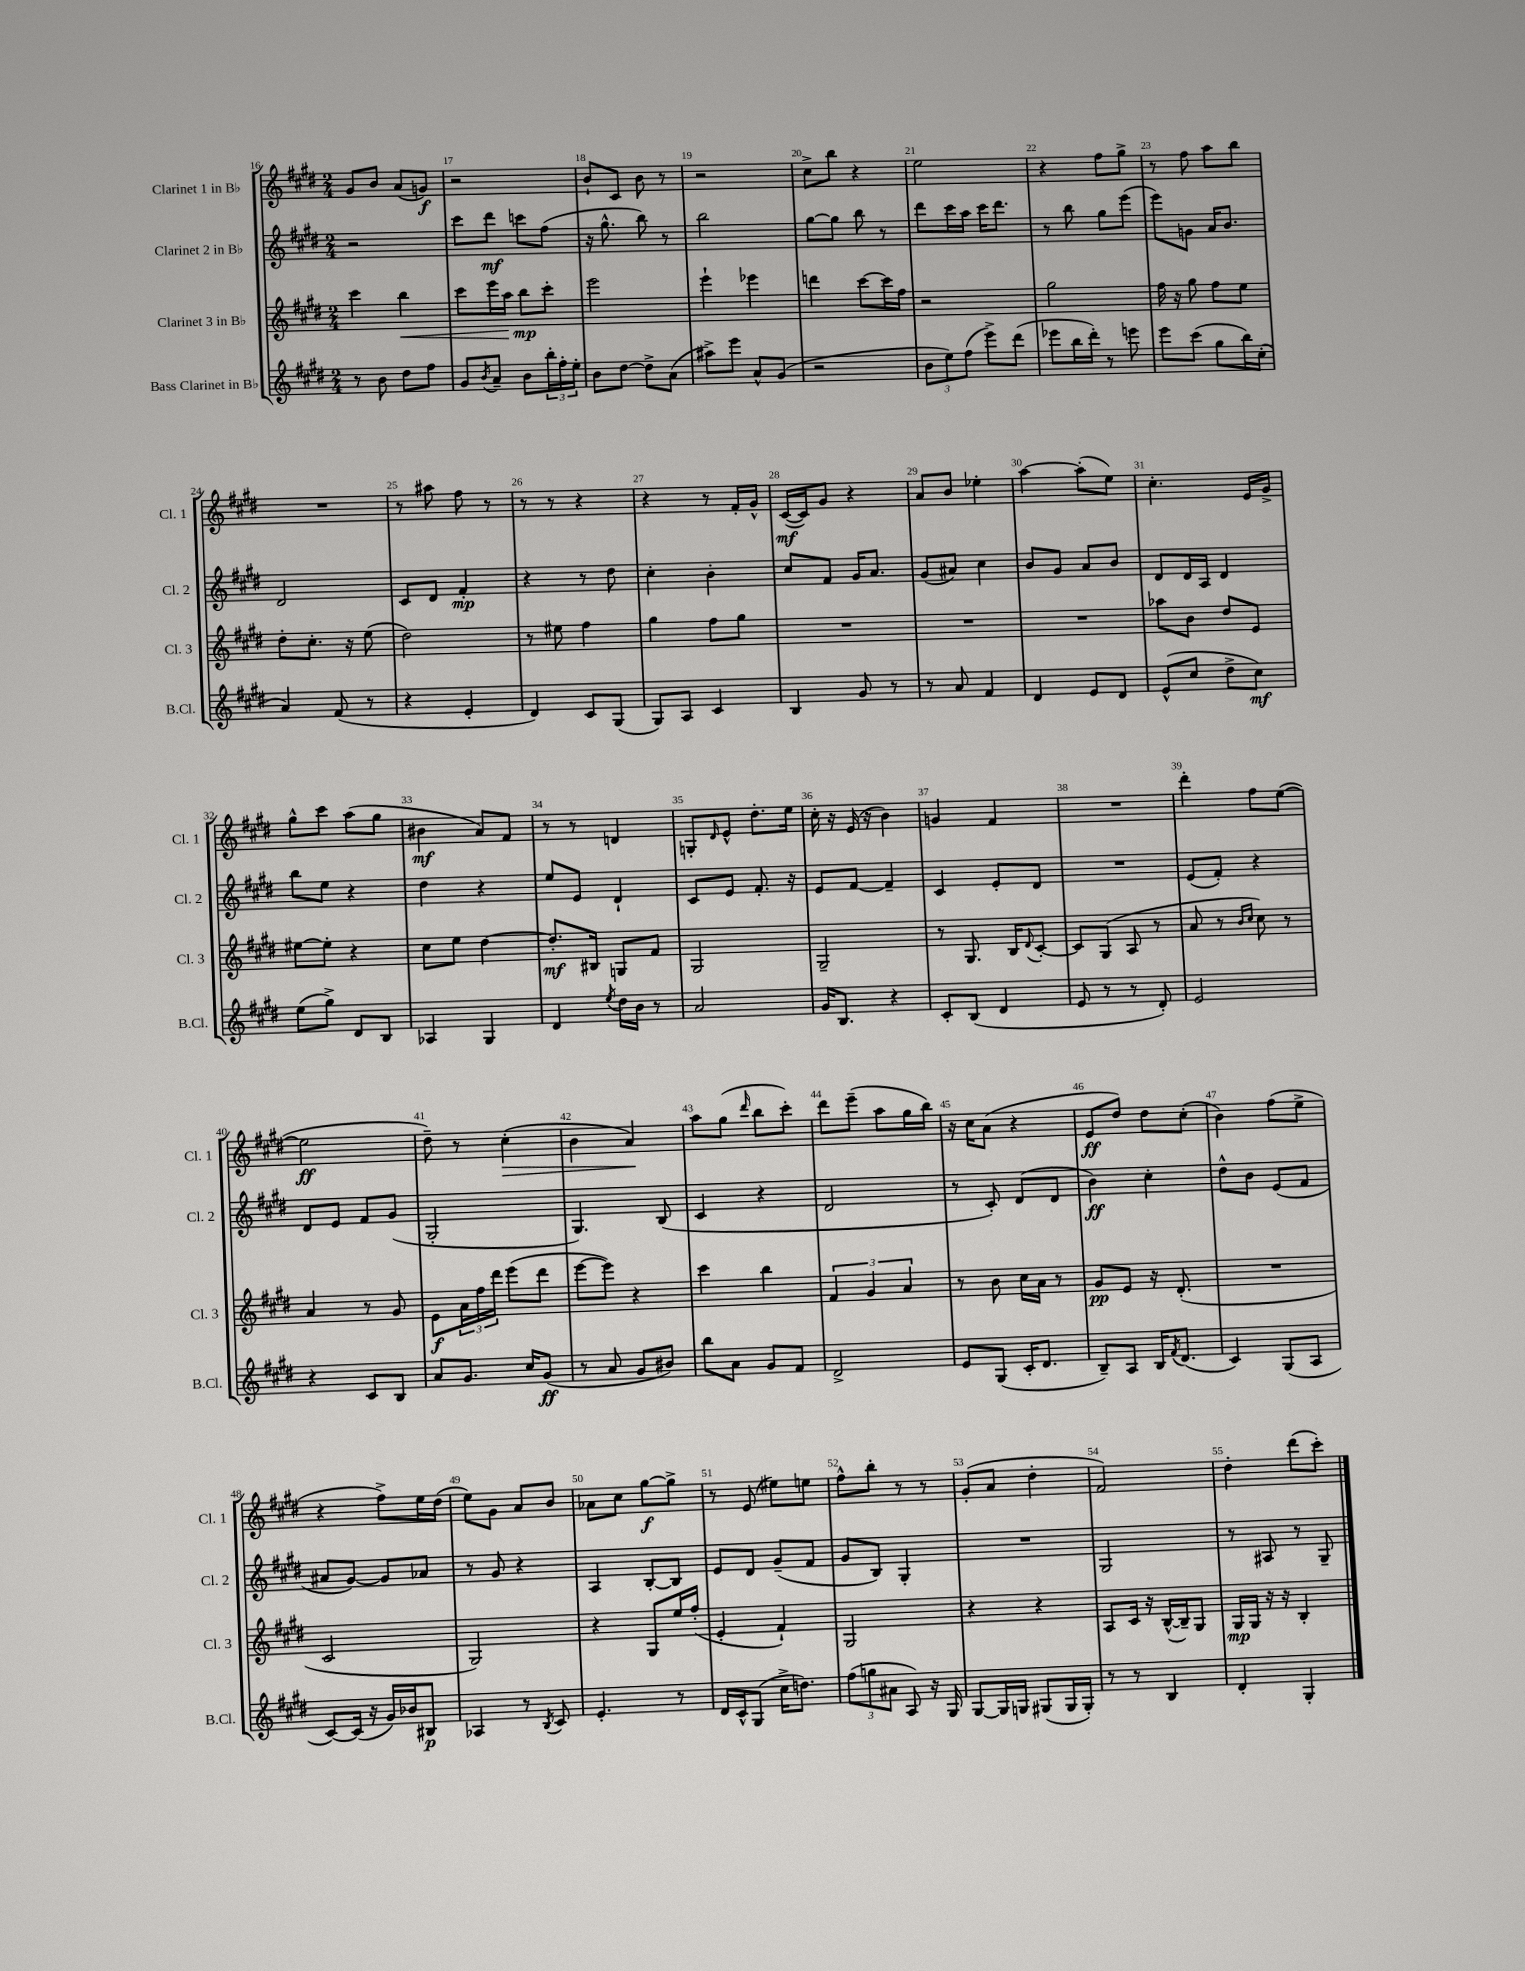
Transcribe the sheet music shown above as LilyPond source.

<<
\new StaffGroup <<
\new Staff = "s0" \with { instrumentName = "Clarinet 1 in Bb" shortInstrumentName = "Cl. 1" } {
    \clef treble \key e \major \numericTimeSignature \time 2/4
    gis'8 b'8 a'8( g'8\f) |
    r2 |
    b'8-! cis'8 b'8 r8 |
    r2 |
    cis''8-> b''8 r4 |
    e''2 |
    r4 fis''8 gis''8-> |
    r8 fis''8 a''8 b''8 |
    R2 |
    r8 ais''8 fis''8 r8 |
    r8 r8 r4 |
    r4 r8 fis'16-. gis'16-^ |
    cis'16~\mf( cis'16) gis'8 r4 |
    a'8 b'8 ees''4-. |
    a''4~ a''8-.( e''8) |
    cis''4.-. e'16 gis'16-> |
    gis''8-^ cis'''8 a''8( gis''8 |
    bis'4\mf a'8) fis'8 |
    r8 r8 d'4 |
    g8-. \grace { dis'16 } e'8-^ dis''8.-. e''16 |
    cis''16-. r16 e'16( r16 b'4) |
    g'4 fis'4 |
    R2 |
    dis'''4-. fis''8 e''8~( |
    e''2\ff |
    dis''8--) r8 cis''4-.\>( |
    b'4 a'4\!) |
    a''8 gis''8( \grace { dis'''16 } b''8 cis'''8-.) |
    dis'''8 e'''8--( a''8 gis''16 b''16) |
    r16 cis''16 a'8( r4 |
    e'8\ff dis''8) dis''8 cis''8-.( |
    b'4) fis''8( e''8-> |
    r4 fis''8->) e''16 dis''16( |
    e''8) gis'8 a'8 b'8 |
    aes'8 cis''8 gis''8~\f gis''8-> |
    r8 e'8( eis''8) e''8 |
    fis''8-^ b''8-. r8 r8 |
    gis'8-.( a'8 dis''4-. |
    fis'2) |
    dis''4-. dis'''8( cis'''8-.) \bar "|." |
}
\new Staff = "s1" \with { instrumentName = "Clarinet 2 in Bb" shortInstrumentName = "Cl. 2" } {
    \clef treble \key e \major \numericTimeSignature \time 2/4
    r2 |
    cis'''8 dis'''8\mf c'''8 fis''8( |
    r16 gis''8.-^ b''8) r8 |
    b''2 |
    gis''8~ gis''8 b''8 r8 |
    dis'''8 cis'''16 a''16 cis'''16 dis'''8. |
    r8 b''8 gis''8 e'''8( |
    e'''8) g'8 a'16 b'8. |
    dis'2 |
    cis'8 dis'8 fis'4-.\mp |
    r4 r8 dis''8 |
    cis''4-. b'4-. |
    cis''8 fis'8 gis'16 a'8. |
    gis'8( ais'8) cis''4 |
    b'8 gis'8 a'8 b'8 |
    dis'8 dis'16 a16 dis'4 |
    b''8 e''8 r4 |
    dis''4 r4 |
    e''8 e'8 dis'4-! |
    cis'8 e'8 fis'8.-. r16 |
    e'8 fis'8~ fis'4-- |
    cis'4 e'8-. dis'8 |
    R2 |
    e'8( fis'8-.) r4 |
    dis'8 e'8 fis'8 gis'8( |
    gis2-. |
    gis4.) b8( |
    cis'4 r4 |
    dis'2 |
    r8 cis'8-.) dis'8( dis'8 |
    b'4\ff) cis''4-. |
    dis''8-^ b'8 e'8( fis'8 |
    ais'8 gis'8~) gis'8 aes'8 |
    r8 gis'8 r4 |
    a4 b8~-. b8 |
    e'8 dis'8 gis'8--( fis'8 |
    gis'8 b8) gis4-. |
    R2 |
    gis2 |
    r8 ais8 r8 gis8-- \bar "|." |
}
\new Staff = "s2" \with { instrumentName = "Clarinet 3 in Bb" shortInstrumentName = "Cl. 3" } {
    \clef treble \key e \major \numericTimeSignature \time 2/4
    cis'''4 b''4\< |
    cis'''8 e'''16 a''16 b''8\mp\! cis'''8-. |
    e'''2 |
    e'''4-! ees'''4 |
    d'''4 cis'''8~ cis'''16 fis''16 |
    r2 |
    gis''2 |
    fis''16 r16 gis''8 fis''8 e''8 |
    dis''8-. cis''8.-. r16 e''8( |
    dis''2) |
    r8 eis''8 fis''4 |
    gis''4 fis''8 gis''8 |
    R2 |
    R2 |
    R2 |
    aes''8 b'8 dis''8 e'8 |
    eis''8~ eis''8-. r4 |
    cis''8 e''8 dis''4~ |
    dis''8.-.\mf bis16 g8 fis'8 |
    gis2 |
    gis2-- |
    r8 gis8. b16 \appoggiatura { dis'8 } cis'8~-. |
    cis'8 gis8( a8 r8 |
    a'8 r8 \grace { b'16 cis''16 } cis''8) r8 |
    a'4 r8 gis'8 |
    e'8\f \tuplet 3/2 { a'16 fis''16 dis'''16 } e'''8( dis'''8 |
    e'''8~ e'''8) r4 |
    cis'''4 b''4 |
    \tuplet 3/2 { fis'4 gis'4 a'4 } |
    r8 b'8 cis''16 a'16 r8 |
    gis'8\pp e'8 r16 dis'8.-.( |
    R2 |
    cis'2 |
    gis2) |
    r4 gis8 e''16 fis''16-.( |
    e'4-. fis'4-!) |
    gis2 |
    r4 r4 |
    a8 cis'16 r16 b16~-^( b16--) gis8 |
    gis16\mp gis16 r16 r16 b4-. \bar "|." |
}
\new Staff = "s3" \with { instrumentName = "Bass Clarinet in Bb" shortInstrumentName = "B.Cl." } {
    \clef treble \key e \major \numericTimeSignature \time 2/4
    r8 b'8 dis''8 fis''8 |
    gis'8 \acciaccatura { b'8 } a'8-- b'8 \tuplet 3/2 { b''16-. fis''16-. e''16-. } |
    b'8 dis''8~ dis''8-> a'8( |
    ais''8->) e'''8 a'8-^ gis'8( |
    r2 |
    \tuplet 3/2 { b'8 e''8) fis''8( } e'''8->) dis'''8( |
    ees'''8 b''16 dis'''16-.) r8 e'''8 |
    e'''8 cis'''8( gis''8 b''16) cis''16-.( |
    a'4) fis'8( r8 |
    r4 e'4-. |
    dis'4) cis'8 gis8( |
    gis8) a8 cis'4 |
    b4 gis'8 r8 |
    r8 a'8 fis'4 |
    dis'4 e'8 dis'8 |
    e'8-^( cis''8 dis''8-> cis''8\mf) |
    e''8( gis''8->) dis'8 b8 |
    aes4 gis4 |
    dis'4 \acciaccatura { e''8 } dis''16 b'16 r8 |
    a'2 |
    gis'16 b8. r4 |
    cis'8-. b8( dis'4 |
    e'8 r8 r8 dis'8-.) |
    e'2 |
    r4 cis'8 b8 |
    a'8 gis'8. cis''16 gis'8\ff( |
    r8 a'8 gis'8 bis'8) |
    b''8 a'8 gis'8 fis'8 |
    dis'2-> |
    e'8 gis8( cis'16-. dis'8. |
    b8--) a8 b16 \acciaccatura { fis'8 } dis'8.( |
    cis'4) gis8( a8 |
    cis'8~) cis'16( r16 gis'16) bes'16 bis8\p |
    aes4 r8 \acciaccatura { b8 } cis'8 |
    e'4.-. r8 |
    dis'16 cis'16-^ gis8( cis''16-> d''8.) |
    \tuplet 3/2 { fis''8( g''8 ais'8 } a8) r16 gis16 |
    gis8~ gis16 g16 gis8( gis16 gis16-.) |
    r8 r8 b4 |
    dis'4-. gis4-. \bar "|." |
}
>>
>>
\layout { \context { \Score currentBarNumber = #16 \override BarNumber.break-visibility = ##(#f #t #t) barNumberVisibility = #all-bar-numbers-visible } }
